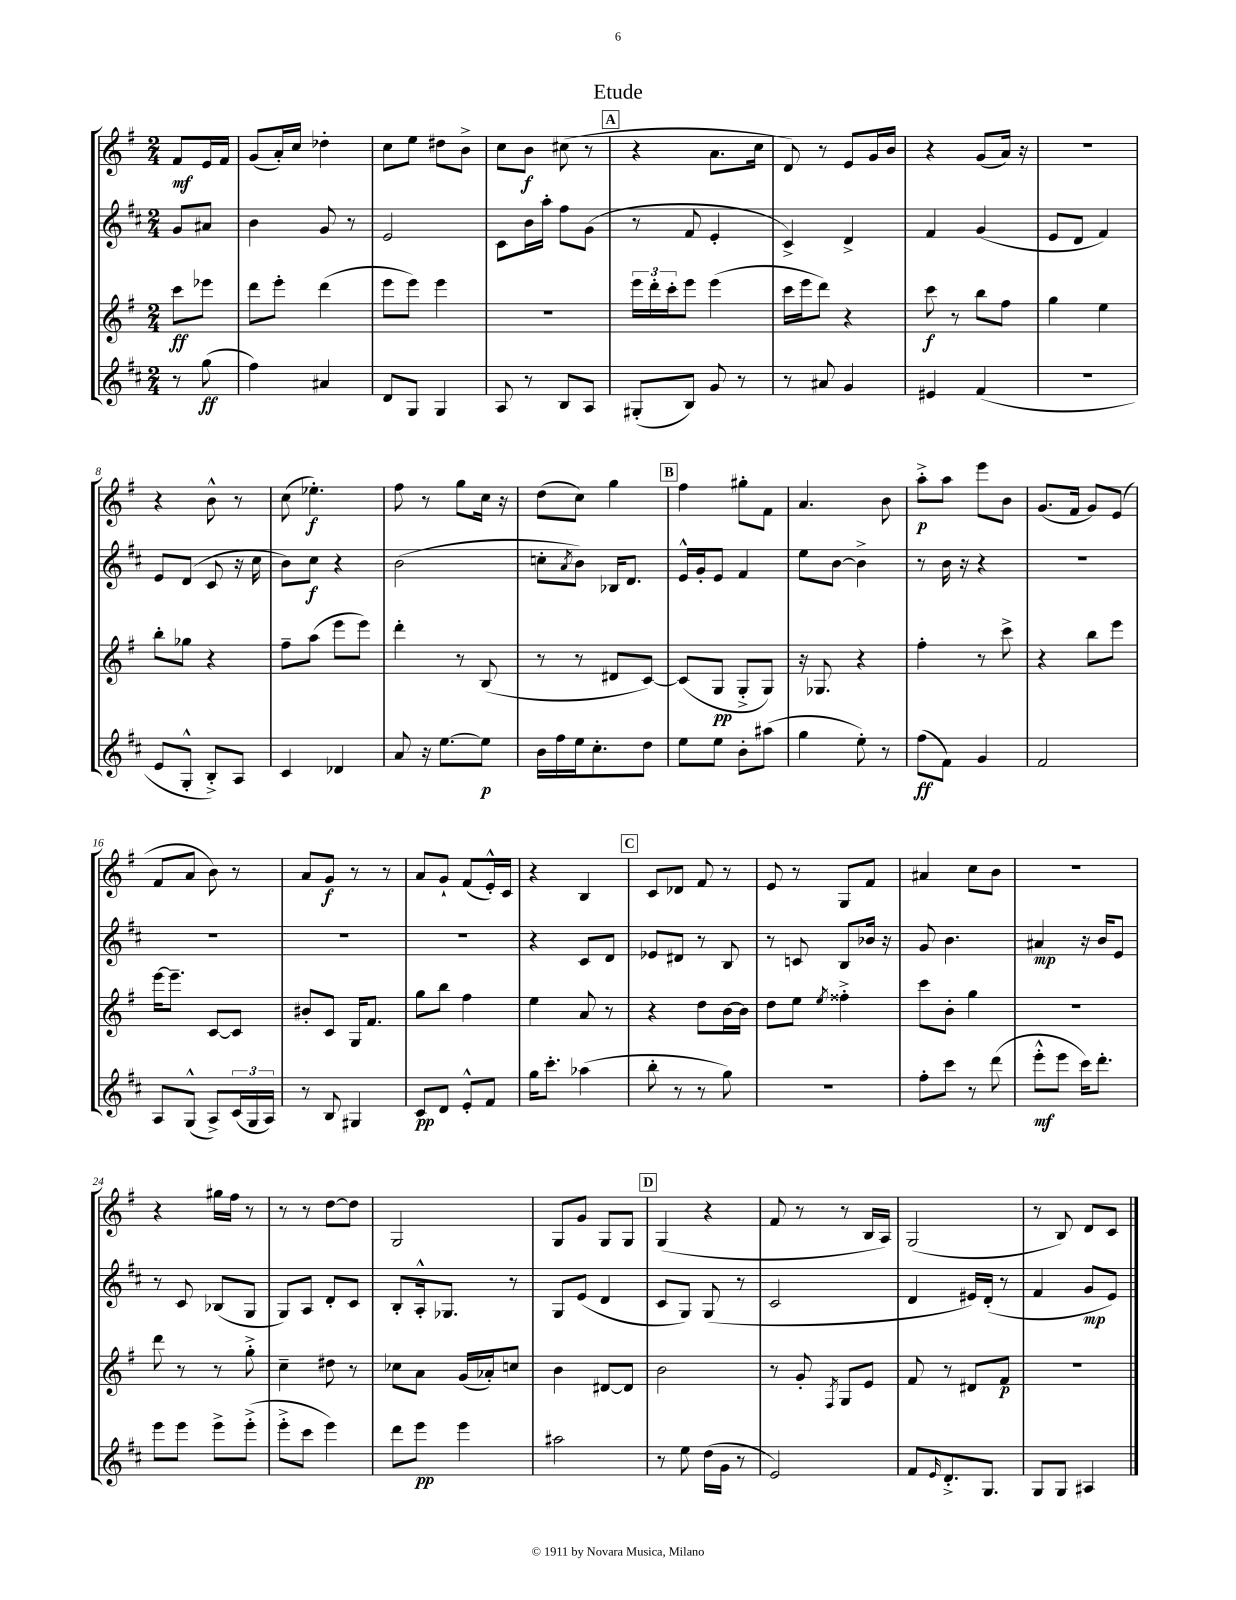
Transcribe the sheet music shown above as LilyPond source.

\header { title = "Etude" }
<<
\new StaffGroup <<
\new Staff = "s0" {
    \clef treble \key g \major \numericTimeSignature \time 2/4 \partial 4
    fis'8\mf e'16 fis'16 |
    g'8( a'16-.) c''16 des''4-. |
    c''8 e''8 dis''8 b'8-> |
    c''8 b'8\f cis''8( r8 |
    \mark \markup { \box "A" } r4 a'8. c''16 |
    d'8) r8 e'8 g'16 b'16 |
    r4 g'8( a'16) r16 |
    r2 |
    r4 b'8-^ r8 |
    c''8( ees''4.-.\f) |
    fis''8 r8 g''8 c''16 r16 |
    d''8( c''8) g''4 |
    \mark \markup { \box "B" } fis''4 gis''8-. fis'8 |
    a'4. b'8 |
    a''8-.->\p a''8 e'''8 b'8 |
    g'8.( fis'16 g'8) e'8( |
    fis'8 a'8 b'8) r8 |
    a'8 g'8\f r8 r8 |
    a'8 g'8-! fis'8( e'16-.-^) c'16 |
    r4 b4 |
    \mark \markup { \box "C" } c'8 des'8 fis'8 r8 |
    e'8 r8 g8 fis'8 |
    ais'4 c''8 b'8 |
    R2 |
    r4 gis''16 fis''16 r8 |
    r8 r8 d''8~ d''8 |
    g2 |
    g8 g'8 g8 g8 |
    \mark \markup { \box "D" } g4( r4 |
    fis'8 r8 r8 b16 a16) |
    g2( |
    r8 b8) d'8 c'8 \bar "|." |
}
\new Staff = "s1" {
    \clef treble \key d \major \numericTimeSignature \time 2/4 \partial 4
    g'8 ais'8 |
    b'4 g'8 r8 |
    e'2 |
    cis'8 b'16 a''16-. fis''8 g'8( |
    \mark \markup { \box "A" } r8 fis'8 e'4-. |
    cis'4->) d'4-> |
    fis'4 g'4( |
    e'8 d'8 fis'4) |
    e'8 d'8( cis'8 r16 cis''16 |
    b'8) cis''8\f r4 |
    b'2( |
    c''8-. \acciaccatura { a'8 } b'8) bes16 d'8. |
    \mark \markup { \box "B" } e'16-^ g'16-. e'8 fis'4 |
    e''8 b'8~ b'4-> |
    r8 b'16 r16 r4 |
    R2 |
    R2 |
    R2 |
    R2 |
    r4 cis'8 d'8 |
    \mark \markup { \box "C" } ees'8 dis'8 r8 b8 |
    r8 c'8 b8 bes'16 r16 |
    g'8 b'4. |
    ais'4\mp r16 b'16 e'8 |
    r8 cis'8 bes8( g8 |
    g8) a8 d'8-. cis'8 |
    b8-. a16-.-^ ges8. r8 |
    g8 e'8( d'4 |
    \mark \markup { \box "D" } cis'8 g8) g8( r8 |
    cis'2 |
    d'4 eis'16) d'16-.( r8 |
    fis'4 g'8\mp e'8) \bar "|." |
}
\new Staff = "s2" {
    \clef treble \key g \major \numericTimeSignature \time 2/4 \partial 4
    c'''8\ff ees'''8 |
    d'''8 e'''8-. d'''4( |
    e'''8 e'''8) e'''4 |
    r2 |
    \mark \markup { \box "A" } \tuplet 3/2 { e'''16 d'''16-. c'''16-. } e'''8 e'''4( |
    c'''16 e'''16 d'''8) r4 |
    c'''8\f r8 b''8 fis''8 |
    g''4 e''4 |
    b''8-. ges''8 r4 |
    fis''8-- a''8( e'''8 e'''8) |
    d'''4-. r8 b8( |
    r8 r8 dis'8 c'8~) |
    \mark \markup { \box "B" } c'8( g8\pp g8-.-> g8) |
    r16 ges8. r4 |
    fis''4-. r8 c'''8-> |
    r4 b''8 e'''8 |
    e'''16~ e'''8.-- c'8~ c'8 |
    bis'8-. c'8 g16 fis'8. |
    g''8 b''8 fis''4 |
    e''4 a'8 r8 |
    \mark \markup { \box "C" } r4 d''8 b'16~ b'16 |
    d''8 e''8 \acciaccatura { e''8 } fisis''4-.-> |
    c'''8 b'8-. g''4 |
    r2 |
    d'''8 r8 r8 g''8-.-> |
    c''4-- dis''8 r8 |
    ces''8 a'8 g'16( aes'16-.) c''8 |
    b'4 dis'8~ dis'8 |
    \mark \markup { \box "D" } b'2 |
    r8 g'8-. \acciaccatura { fis8 } g8 e'8 |
    fis'8 r8 dis'8 fis'8\p |
    R2 \bar "|." |
}
\new Staff = "s3" {
    \clef treble \key d \major \numericTimeSignature \time 2/4 \partial 4
    r8 g''8\ff( |
    fis''4) ais'4 |
    d'8 g8 g4 |
    a8 r8 b8 a8 |
    \mark \markup { \box "A" } gis8-.( b8) g'8 r8 |
    r8 ais'8 g'4 |
    eis'4 fis'4( |
    r2 |
    e'8 g8-.-^ b8-.->) a8 |
    cis'4 des'4 |
    a'8 r16 e''8.~ e''8\p |
    b'16 fis''16 e''16 cis''8.-. d''8 |
    \mark \markup { \box "B" } e''8 e''8 b'8-. ais''8( |
    g''4 e''8-.) r8 |
    fis''8\ff( fis'8) g'4 |
    fis'2 |
    a8 g8-^( a8->) \tuplet 3/2 { cis'16( g16 a16) } |
    r8 b8 gis4 |
    cis'8\pp d'8 e'8-.-^ fis'8 |
    g''16 cis'''8.-. aes''4( |
    \mark \markup { \box "C" } b''8-. r8 r8 g''8) |
    R2 |
    fis''8-. cis'''8 r8 d'''8( |
    e'''8-.-^\mf e'''8 cis'''16) d'''8.-. |
    e'''8 e'''8 e'''8-> e'''8-.->( |
    e'''8-.-> cis'''8 e'''4) |
    d'''8 e'''8\pp e'''4 |
    ais''2 |
    \mark \markup { \box "D" } r8 e''8 d''16( g'16 r8 |
    e'2) |
    fis'8 \grace { e'16 } d'8.-.-> g8. |
    g8 g8 ais4 \bar "|." |
}
>>
>>
